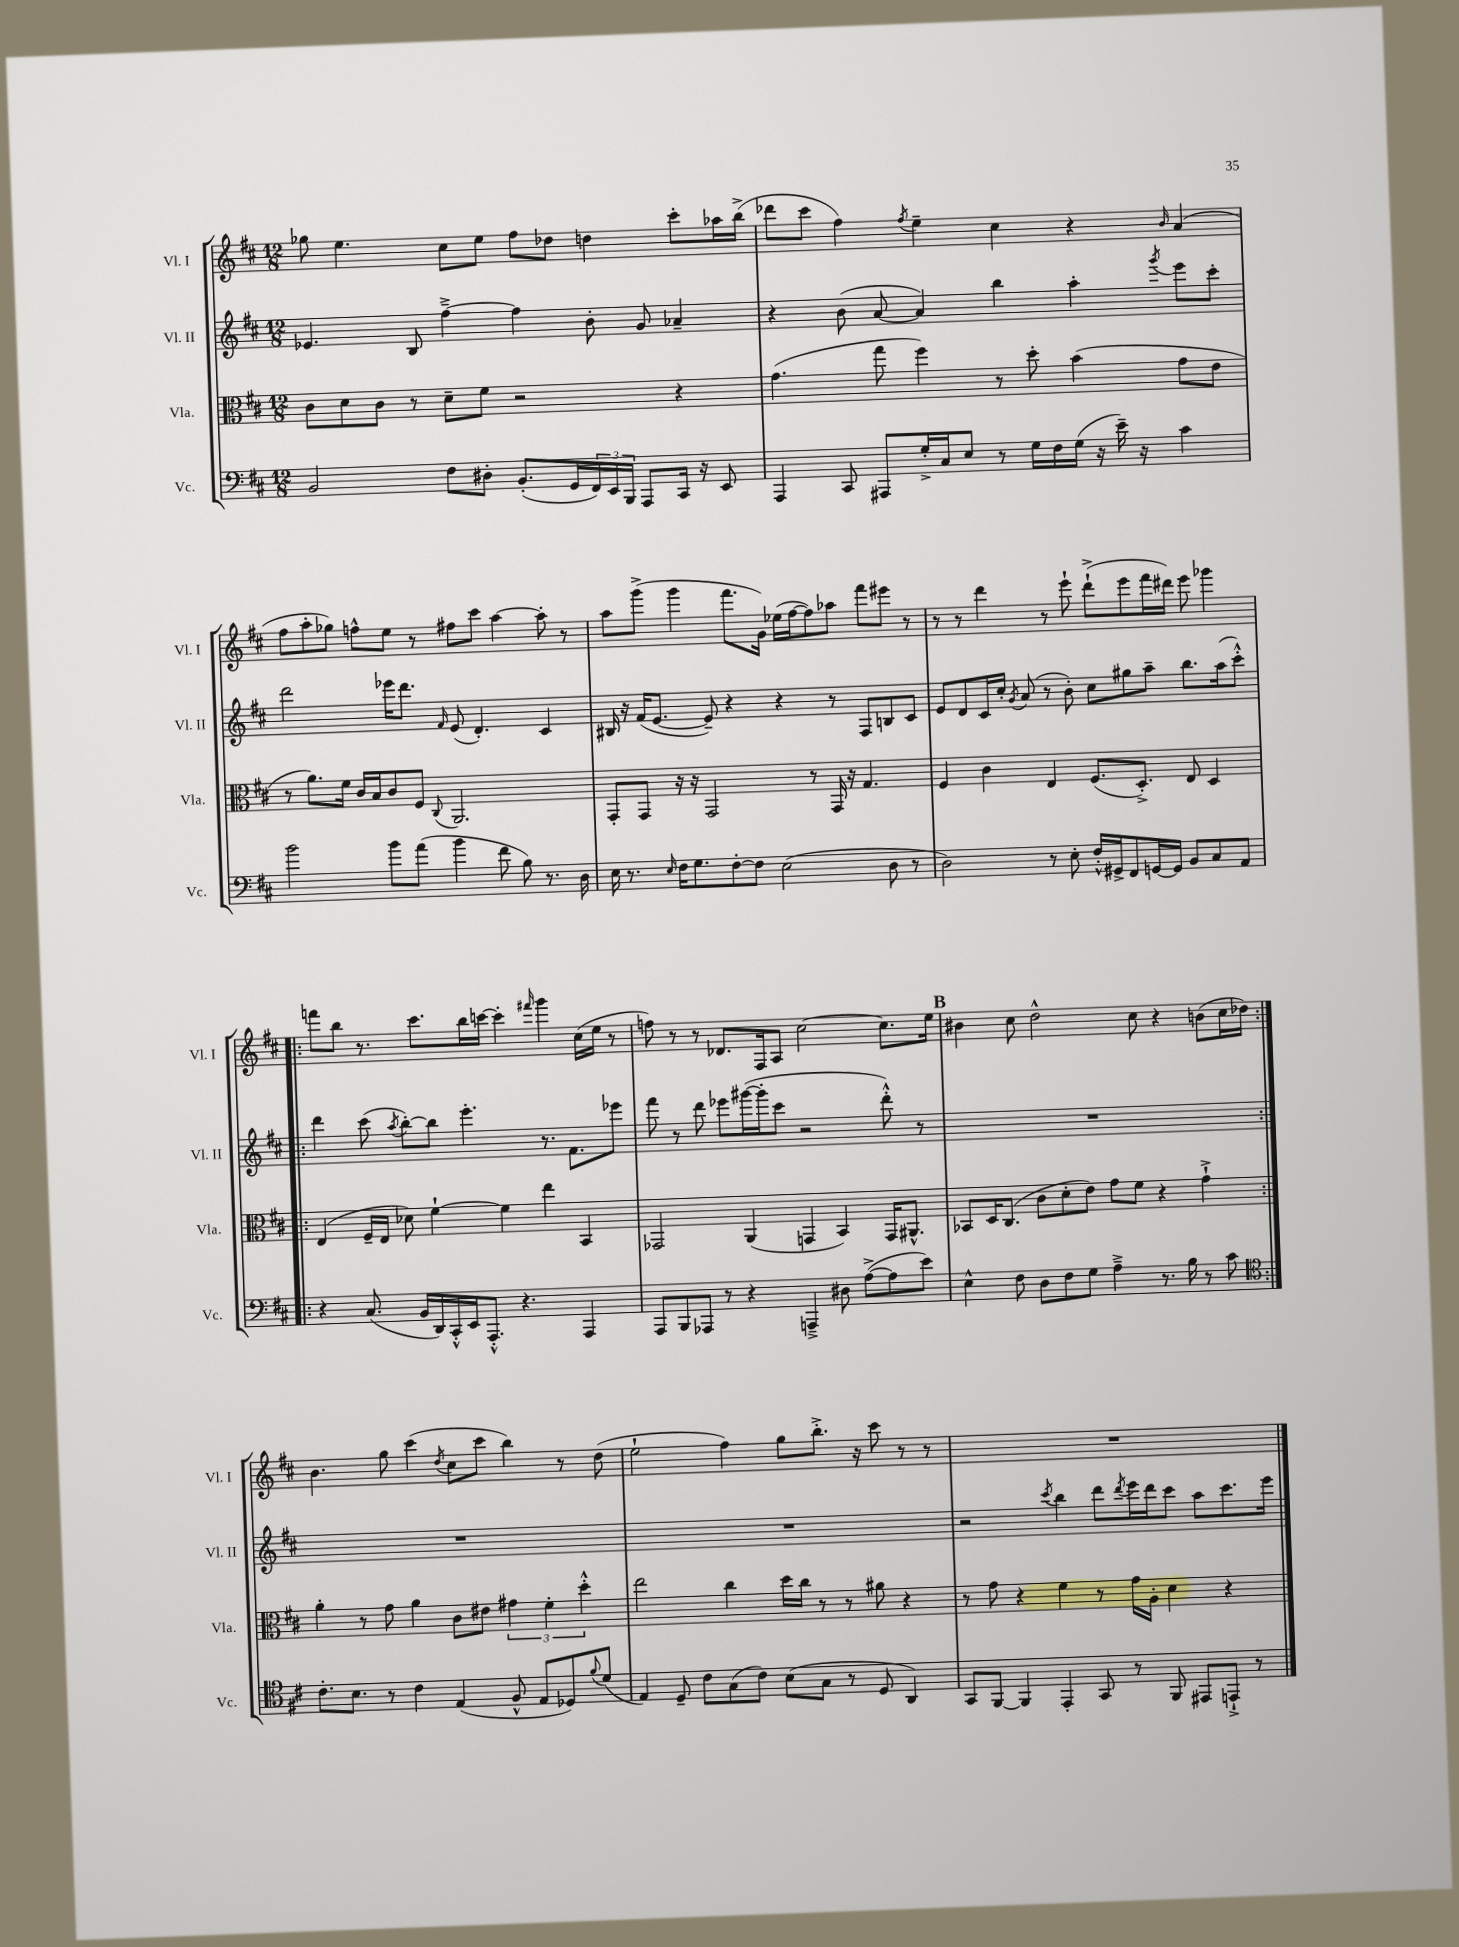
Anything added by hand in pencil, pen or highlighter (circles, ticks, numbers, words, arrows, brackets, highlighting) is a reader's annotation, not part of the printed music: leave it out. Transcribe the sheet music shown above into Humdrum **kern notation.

**kern	**kern	**kern	**kern
*staff4	*staff3	*staff2	*staff1
*clefF4	*clefC3	*clefG2	*clefG2
*k[f#c#]	*k[f#c#]	*k[f#c#]	*k[f#c#]
*M12/8	*M12/8	*M12/8	*M12/8
2BB	8c#	4.e-	8gg-
.	8d	.	4.ee
.	8c#	.	.
.	8r	8B	.
8F#	8d~	[4ff#~^	8cc#
8D#'	8f#	.	8ee
(8.BB'	2r	4ff#]	8ff#
.	.	.	8dd-
16GG	.	.	.
24FF#)	.	8b'	4dd
24EE	.	.	.
24BBB	.	.	.
8AAA	.	8g	.
16CC#	4r	4a-~	8ccc#'
16r	.	.	.
8EE	.	.	16aa-
.	.	.	(16bb^
=	=	=	=
4AAA	(4.g	4r	8ddd-
.	.	.	8ccc#
8CC#	.	(8b	4ff#)
8AAA#	8gg	[8a	.
.	.	.	8qff#
16G'^	4ff#)	4a])	4ee~
16C#	.	.	.
8E	.	.	.
8r	8r	4bb	4cc#
16G	8dd'	.	.
16F#	.	.	.
(16G	(4b	4aa'	4r
16r	.	.	.
16e~)	.	.	.
16r	.	.	.
.	.	8qggg	16qqb
4c#	8g	8eee	(4a
.	8e	8ccc#'	.
=	=	=	=
2b	8r	2ddd	8ff#
.	8.a)	.	8aa'
.	.	.	8gg-)
.	16f#	.	.
.	16c#	.	8ff^^
.	16B	.	.
8b	8c#	16eee-	8ee
.	.	8.ddd	.
(8a	8F#	.	8r
.	8qqC#	16qqf#	.
4b	2.AA	(8e	8ff#
.	.	4.d')	8ccc#
8f#	.	.	[4aa
8B)	.	.	.
8.r	.	4c#	8aa']
.	.	.	8r
16D	.	.	.
=	=	=	=
16E	8GG'	16B#	8aa
8.r	.	16r	.
.	8GG	(16f#	(8ggg^
.	.	[8.e	.
16qqE	.	.	.
16F#	16r	.	4ggg
8.G	16r	.	.
.	2GG	8e~])	.
[8F#'	.	4r	8.fff#
8F#]	.	.	.
.	.	.	16g)
(2E	.	4r	(16ee-
.	.	.	[16ff#
.	8r	.	8ff#])
.	16GG	8r	8aa-
.	16r	.	.
.	4.G	8F#	8fff#
8D	.	8B	8eee#
8r	.	8c#	8r
=	=	=	=
2D)	4F#	8e	8r
.	.	8d	8r
.	4c#	16c#	4ddd
.	.	16cc#'	.
.	.	8qg	.
.	.	(8a	.
8r	4E	8r	8r
8E'	.	8b')	8eee`
16F#'^^	(8.F#	8cc#	(8ddd`^
16GG#^	.	.	.
8FF#	.	8gg#	8eee
.	8.D'^)	.	.
[16GG	.	8aa~	16fff#
16GG]	.	.	16ddd#)
8BB	8E	8.bb	8eee
8C#	4D	.	4ggg-
.	.	(16aa	.
8AA	.	8ccc#'^^)	.
=!|:	=!|:	=!|:	=!|:
4r	(4E	4ddd	8fff
.	.	.	8bb
(8.C#	16F#~	(8ccc#	8.r
.	16E	.	.
.	.	8qaa	.
.	8d-)	[8bb')	.
16BB	.	.	8.ccc#
16DD)	[4f#`	8bb]	.
16CC#'^^	.	.	.
16EE	.	4.eee'	16bb
8.AAA'^^	.	.	[16ccc
.	4f#]	.	4ccc']
4.r	.	.	.
.	.	.	16qqfff#
.	4ee	8.r	4ggg
.	.	8.f#	.
4AAA	4BB	.	(16cc#
.	.	.	16ee
.	.	8eee-	8r
=	=	=	=
8AAA	2GG-	8fff#	8ff)
8BBB	.	8r	8r
8AAA-	.	8ddd	8r
8r	.	8eee-	8.d-
4r	(4AA	([16ggg#	.
.	.	16ggg#']	16F#
.	.	8ccc#	8A
4AAA~^	4GG	2r	[2cc#
8D#	4BB)	.	.
([8A^	.	.	.
8A]	16GG	8ddd'^^)	8.cc#]
.	8.AA#^^	.	.
8e)	.	8r	.
.	.	.	16ee
=	=	=	=
4E^^	8BB-	1.r	4b#
.	16D	.	.
.	(8.C#	.	.
8F#	.	.	8cc#
8D	8c#	.	2dd^^
8F#	8d'	.	.
8G	8e)	.	.
4A~^	8g	.	.
.	8f#	.	8cc#
8.r	4r	.	4r
16B	.	.	.
8r	4g`^	.	(8b
8c#	.	.	16cc#
.	.	.	16dd-)
=:|!	=:|!	=:|!	=:|!
*clefC4	*	*	*
8.c#'	4a'	1.r	4.b
8.B	.	.	.
.	8r	.	.
8r	8g	.	8gg
4c#	4a	.	(4ccc#
.	.	.	8qdd
(4E	8c#	.	8cc#
.	8e#	.	8ccc#
8F#^^	6g#	.	4bb)
8E	.	.	.
.	6f#'	.	.
8D-)	.	.	8r
.	6dd'^^	.	.
8qqf#	.	.	.
(8d	.	.	(8dd
=	=	=	=
4E)	2ee	1.r	2ee`
8D~	.	.	.
8c#	.	.	.
(8G	4cc#	.	4ff#)
8c#)	.	.	.
(8B	16dd	.	8gg
.	16cc#	.	.
8G	8r	.	8.bb'^
8r	8r	.	.
.	.	.	16r
8D	8a#	.	8ccc#
4AA)	4r	.	8r
.	.	.	8r
=	=	=	=
8GG	8r	2r	1.r
[8FF#	8g	.	.
4FF#]	4r	.	.
.	.	8qccc#	.
4EE'	4f#	4bb	.
8GG	8r	8ddd	.
.	.	8qddd	.
8r	16g	16eee	.
.	16A'	16ddd	.
8FF#	4d	8ccc#	.
8EE#	.	8aa	.
8EE`^	4r	8.ccc#	.
8r	.	.	.
.	.	16eee	.
==	==	==	==
*-	*-	*-	*-
